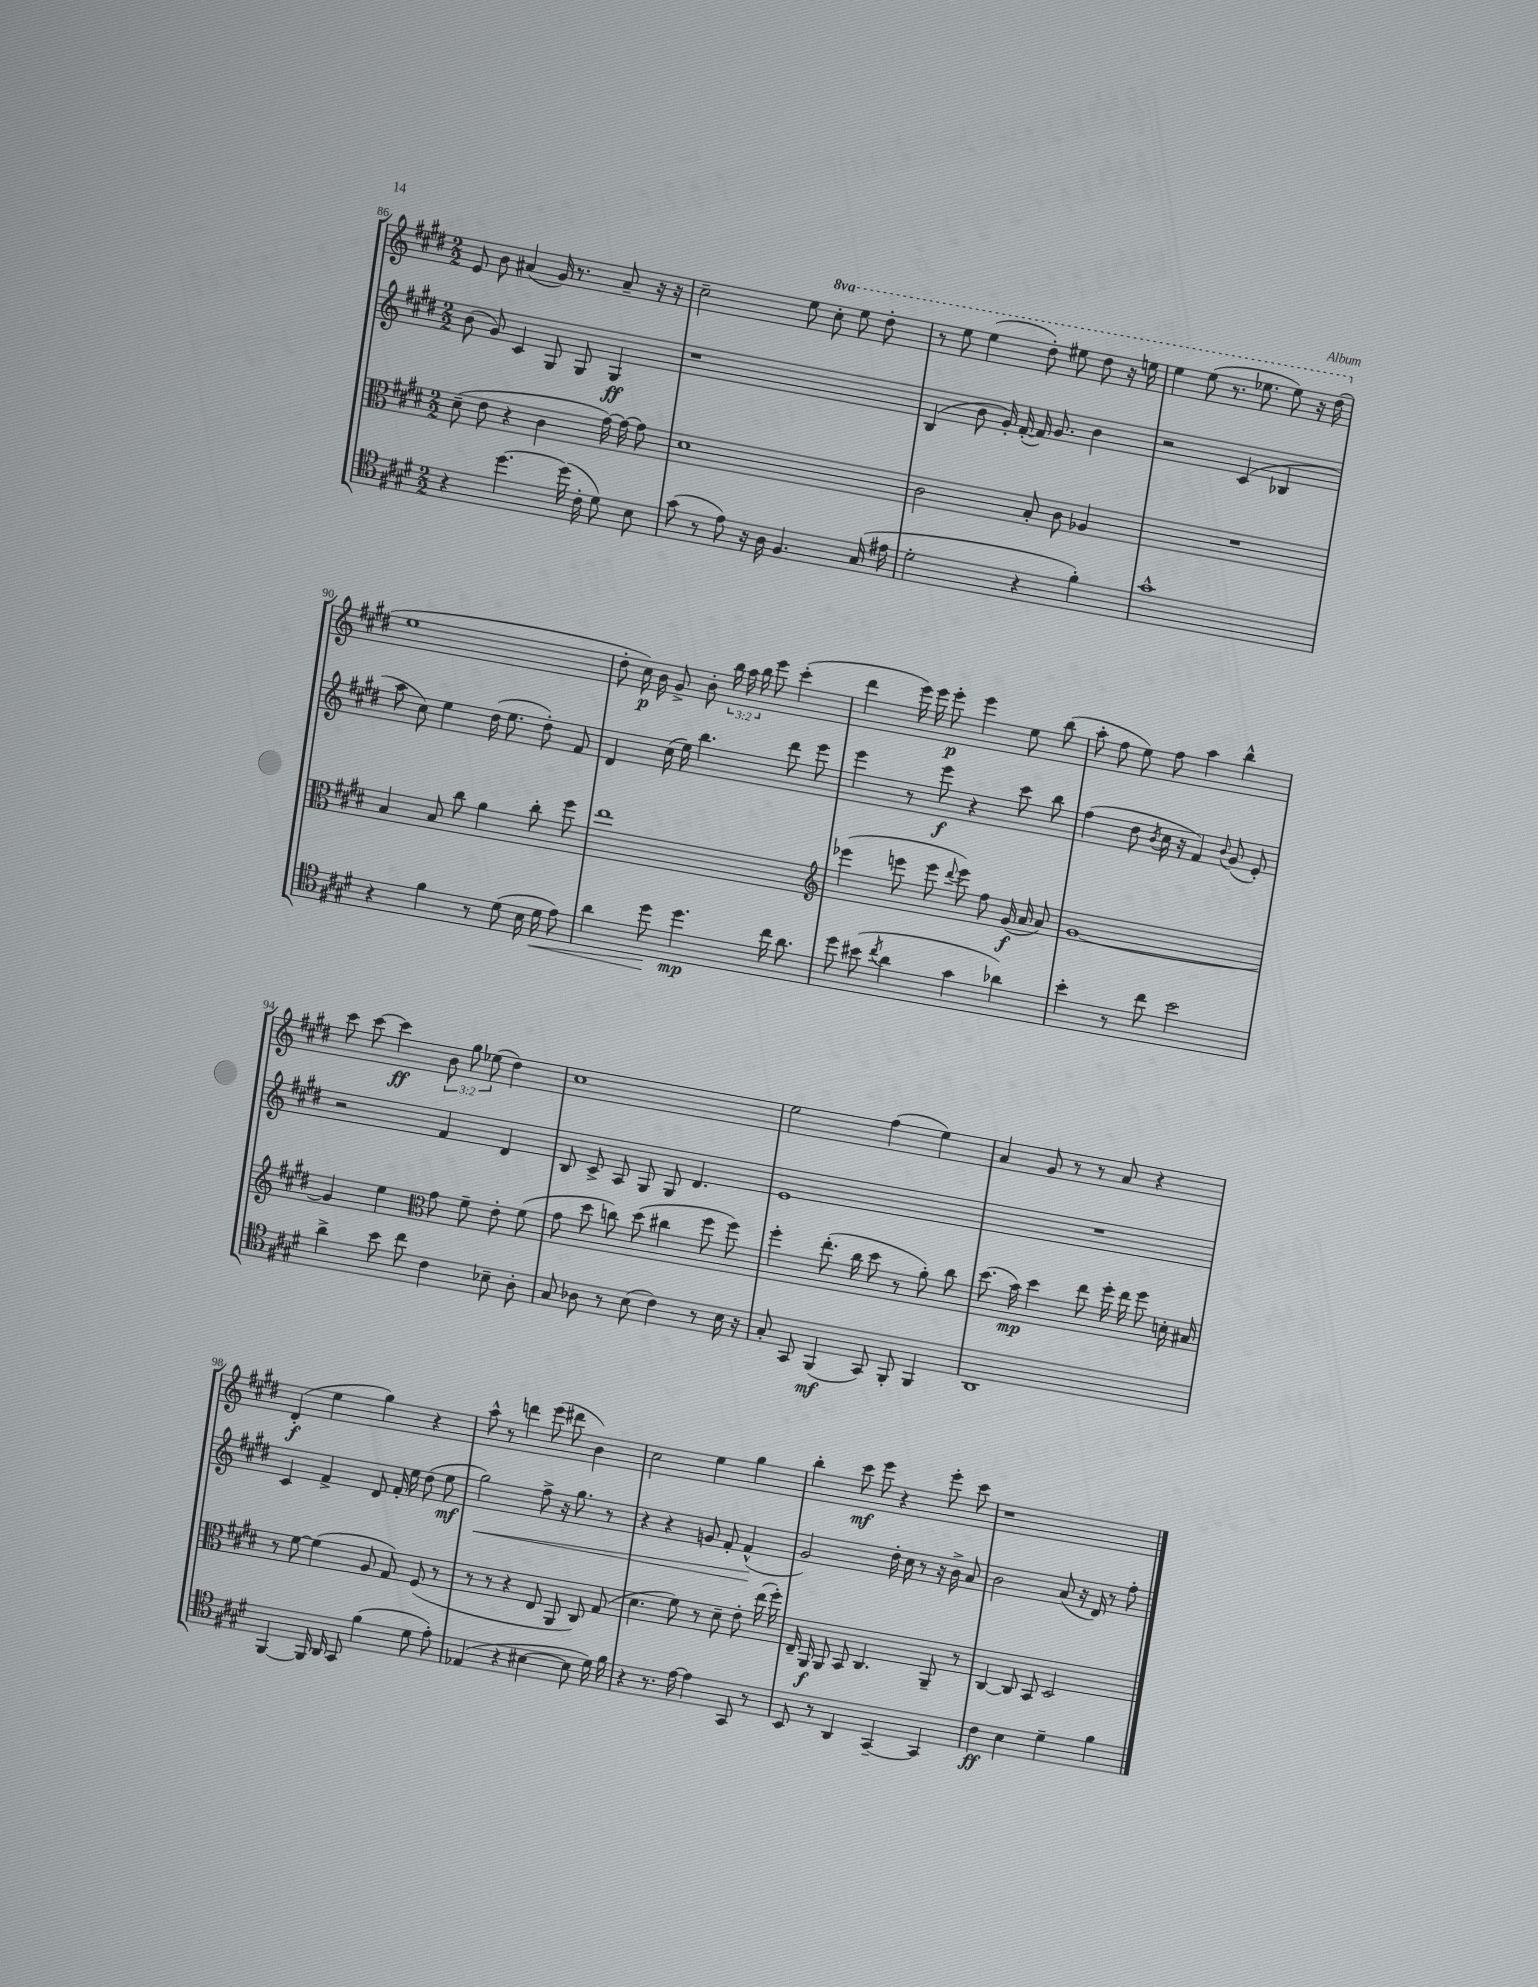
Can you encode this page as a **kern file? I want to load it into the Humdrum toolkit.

**kern	**dynam	**kern	**dynam	**kern	**dynam	**kern	**dynam
*part4	*part4	*part3	*part3	*part2	*part2	*part1	*part1
*staff4	*staff4	*staff3	*staff3	*staff2	*staff2	*staff1	*staff1
*clefC4	*	*clefC3	*	*clefG2	*	*clefG2	*
*k[f#c#g#d#]	*	*k[f#c#g#d#]	*	*k[f#c#g#d#]	*	*k[f#c#g#d#]	*
*M2/2	*	*M2/2	*	*M2/2	*	*M2/2	*
=86	=86	=86	=86	=86	=86	=86	=86
4r	.	(8d#~\	.	(8b\	.	8e/	.
.	.	8e\	.	8g#/)	.	8b\	.
[4.dd#\	.	4r	.	4c#/	.	(4a#X/	.
.	.	4c#\	.	8G#/	.	16g#/)	.
.	.	.	.	.	.	8.r	.
(16dd#\]	.	.	.	8G#/	.	.	.
16c#'\	.	.	.	.	.	.	.
8d#\)	.	[16g#\)	.	4G#/	ff	8a#~/	.
.	.	16g#\_	.	.	.	.	.
8B\	.	8g#\]	.	.	.	16r	.
.	.	.	.	.	.	16r	.
=87	=87	=87	=87	=87	=87	=87	=87
(8g#\	.	1d#	.	1r	.	2cc#~\	.
8r	.	.	.	.	.	.	.
8e\)	.	.	.	.	.	.	.
16r	.	.	.	.	.	.	.
16A\	.	.	.	.	.	.	.
4.F#/	.	.	.	.	.	8ee\	.
*	*	*	*	*	*	*8va	*
.	.	.	.	.	.	8ccc#'\	.
.	.	.	.	.	.	8eee\	.
(16G#/	.	.	.	.	.	8ddd#'\	.
16e#X\	.	.	.	.	.	.	.
=88	=88	=88	=88	=88	=88	=88	=88
2d#'\	.	2c#\	.	(4B/	.	8r	.
.	.	.	.	.	.	8eee\	.
.	.	.	.	8b\	.	(4eee\	.
.	.	.	.	16g#'/)	.	.	.
.	.	.	.	([16f#'/	.	.	.
4r	.	8B'/	.	16f#/])	.	8ddd#'\)	.
.	.	.	.	8.g#/	.	.	.
.	.	8c#\	.	.	.	8eee#X\	.
4f#'\)	.	4A-X/	.	4b\	.	8ddd#\	.
.	.	.	.	.	.	16r	.
.	.	.	.	.	.	16eeen\	.
=89	=89	=89	=89	=89	=89	=89	=89
1g#^^	.	1r	.	2r	.	4eee\	.
.	.	.	.	.	.	(8eee\	.
.	.	.	.	.	.	8.r	.
.	.	.	.	(4c#/	.	.	.
.	.	.	.	.	.	8.eee-X\	.
.	.	.	.	4B-X/	.	8eee-\)	.
.	.	.	.	.	.	16r	.
.	.	.	.	.	.	(16ddd#\	.
!!LO:LB:g=z
=90	=90	=90	=90	=90	=90	=90	=90
*	*	*	*	*	*	*X8va	*
4r	.	4B/	.	8aa\	.	1ee	.
.	.	.	.	8cc#\)	.	.	.
4f#\	.	8B/	.	4ee\	.	.	.
.	.	8cc#\	.	.	.	.	.
8r	.	4a\	.	(16dd#\	.	.	.
.	.	.	.	8.ee\	.	.	.
(8d#\	.	.	.	.	.	.	.
16B\	.	8cc#'\	.	8dd#'\)	.	.	.
!	!LO:HP:b	!	!	!	!	!	!
16d#\	<	.	.	.	.	.	.
8e\)	.	8ff#\	.	8f#/	.	.	.
=91	=91	=91	=91	=91	=91	=91	=91
4a\	.	1ee	.	4d#/	.	8dd#'\	.
.	.	.	.	.	.	16cc#\)	p
.	.	.	.	.	.	16b\	.
8dd#\	.	.	.	(16cc#\	.	8g#^/	.
.	.	.	.	16ee\)	.	.	.
4.dd#\	[ mp	.	.	4.bb\	.	8b'\	.
.	.	.	.	.	.	24bb\	.
.	.	.	.	.	.	24aa\	.
.	.	.	.	.	.	24bb\	.
.	.	.	.	.	.	8eee\	.
16cc#\	.	.	.	8ddd#\	.	(4ccc#'\	.
8.a\	.	.	.	.	.	.	.
.	.	.	.	8eee\	.	.	.
=92	=92	=92	=92	=92	=92	=92	=92
*	*	*clefG2	*	*	*	*	*
8dd#\	.	(4eee-X\	.	4eee\	.	4ddd#\	.
(8b#X\	.	.	.	.	.	.	.
8qcc#/	.	.	.	.	.	.	.
4a\	.	8eeen\	.	8r	.	16eee\)	.
.	.	.	.	.	.	16eee\	.
.	.	8eee\	.	8eee\	f	8eee'\	p
.	.	8qqddd#/	.	.	.	.	.
4g#\	.	8eee\)	.	4r	.	4eee\	.
.	.	8ff#\	.	.	.	.	.
4a-X\)	.	(16g#/	f	8ccc#\	.	8ee\	.
.	.	16a/	.	.	.	.	.
.	.	8a/)	.	8bb\	.	(8bb\	.
=93	=93	=93	=93	=93	=93	=93	=93
4b'\	.	[1g#	.	(4ff#\	.	8aa'\	.
.	.	.	.	.	.	8ff#\	.
8r	.	.	.	8dd#\	.	8ee\)	.
.	.	.	.	8qb/	.	.	.
8cc#\	.	.	.	16cc#\	.	8ff#\	.
.	.	.	.	16r	.	.	.
2b\	.	.	.	4f#/)	.	4aa\	.
.	.	.	.	8qqb/	.	.	.
.	.	.	.	(8g#/	.	4bb^^\	.
.	.	.	.	8e'/)	.	.	.
!!LO:LB:g=z
=94	=94	=94	=94	=94	=94	=94	=94
4a^\	.	4g#/]	.	2r	.	8ccc#\	.
.	.	.	.	.	.	[8ccc#\	.
8b\	.	4ee\	.	.	.	4ccc#\]	ff
8cc#\	.	.	.	.	.	.	.
*	*	*clefC3	*	*	*	*	*
4c#\	.	8g#\	.	4f#/	.	12b\	.
.	.	.	.	.	.	12gg#\	.
.	.	8f#~\	.	.	.	.	.
.	.	.	.	.	.	(12ee-X\	.
8B-X~\	.	8e'\	.	4d#/	.	4dd#\)	.
8A'\	.	(8f#\	.	.	.	.	.
=95	=95	=95	=95	=95	=95	=95	=95
8G#/	.	8g#\	.	8B/	.	1cc#	.
8A-X\	.	8dd#\	.	8c#^/	.	.	.
8r	.	8ccn\)	.	8A/	.	.	.
(8B\	.	(8dd#\	.	8G#/	.	.	.
4c#\)	.	4cc#X\	.	8G#/	.	.	.
.	.	.	.	4.d#/	.	.	.
8r	.	8ff#\	.	.	.	.	.
16B\	.	8ff#\)	.	.	.	.	.
16r	.	.	.	.	.	.	.
=96	=96	=96	=96	=96	=96	=96	=96
8G#'/	.	4ff#'\	.	1e	.	2ee\	.
8GG#/	.	.	.	.	.	.	.
(4FF#/	mf	(8.ee'\	.	.	.	.	.
.	.	16cc#\	.	.	.	.	.
8GG#/)	.	8dd#\	.	.	.	(4ff#\	.
8FF#'/	.	8r	.	.	.	.	.
4FF#/	.	8a'\)	.	.	.	4ee\)	.
.	.	8cc#\	.	.	.	.	.
=97	=97	=97	=97	=97	=97	=97	=97
1AA	.	(8.dd#\	.	1r	.	4a/	.
.	.	16b\)	mp	.	.	.	.
.	.	4dd#\	.	.	.	8g#/	.
.	.	.	.	.	.	8r	.
.	.	8ee\	.	.	.	8r	.
.	.	16ff#'\	.	.	.	8a/	.
.	.	16ee\	.	.	.	.	.
.	.	8ff#\	.	.	.	4r	.
.	.	16dn'\	.	.	.	.	.
.	.	16B#X/	.	.	.	.	.
!!LO:LB:g=z
=98	=98	=98	=98	=98	=98	=98	=98
[4FF#/	.	8r	.	4c#/	.	(4d#'/	f
.	.	[8f#\	.	.	.	.	.
16FF#/]	.	(4f#\]	.	4f#^/	.	4ee\	.
16AA/	.	.	.	.	.	.	.
8GG#/	.	.	.	.	.	.	.
(4f#\	.	8A/	.	8d#/	.	4gg#\)	.
.	.	8G#/)	.	16f#'/	.	.	.
.	.	.	.	16ee\	.	.	.
8d#\	.	(8F#/	.	(8dd#\	.	4r	.
8e'\)	.	8r	.	8ee\	mf	.	.
=99	=99	=99	=99	=99	=99	=99	=99
!	!	!	!	!	!LO:HP:b	!	!
(4E-X/	.	8r	.	2gg#\)	<	8aa^^\	.
.	.	8r	.	.	.	8r	.
4r	.	4r	.	.	.	4dddn\	.
[4B#X\	.	8E/	.	8ff#^\	.	(8eee\	.
.	.	8AA/	.	16r	.	8ddd#X\	.
.	.	.	.	8.gg#\	.	.	.
8B#\]	.	8C#/)	.	.	.	4b\)	.
16d#\)	.	(8G#/	.	8r	.	.	.
16f#\	.	.	.	.	.	.	.
=100	=100	=100	=100	=100	=100	=100	=100
4r	.	4.d#\	.	4r	.	2cc#\	.
8.r	.	.	.	4r	.	.	.
.	.	8f#\)	.	.	.	.	.
[16e\	.	.	.	.	.	.	.
4e\]	.	8r	.	8gn/	.	4ee\	.
.	.	8d#~\	.	8f#'/	.	.	.
8GG#/	.	8e'\	.	(4f#^^/	.	4gg#\	.
8r	.	(16ee\	.	.	.	.	.
.	.	16ff#'\)	.	.	.	.	.
.	.	.	.	.	[	.	.
=101	=101	=101	=101	=101	=101	=101	=101
8BB/	.	16E~/	.	2g#/)	.	4bb'\	.
.	.	16AA/	f	.	.	.	.
8r	.	8AA/	.	.	.	.	.
4AA/	.	8BB/	.	.	.	8ccc#\	mf
.	.	4.C#/	.	.	.	8eee\	.
[4GG#~/	.	.	.	16dd#'\	.	4r	.
.	.	.	.	16cc#\	.	.	.
.	.	.	.	8r	.	.	.
4GG#/]	.	8AA~/	.	16r	.	8eee'\	.
.	.	.	.	16b^\	.	.	.
.	.	8r	.	8a/	.	8ccc#\	.
=102	=102	=102	=102	=102	=102	=102	=102
4c#\	ff	[4C#/	.	2b\	.	1r	.
4B\	.	8C#/]	.	.	.	.	.
.	.	8BB/	.	.	.	.	.
4d#~\	.	2D#/	.	(8a/	.	.	.
.	.	.	.	16r	.	.	.
.	.	.	.	16d#/)	.	.	.
4f#\	.	.	.	8r	.	.	.
.	.	.	.	8ff#'\	.	.	.
==	==	==	==	==	==	==	==
*-	*-	*-	*-	*-	*-	*-	*-
